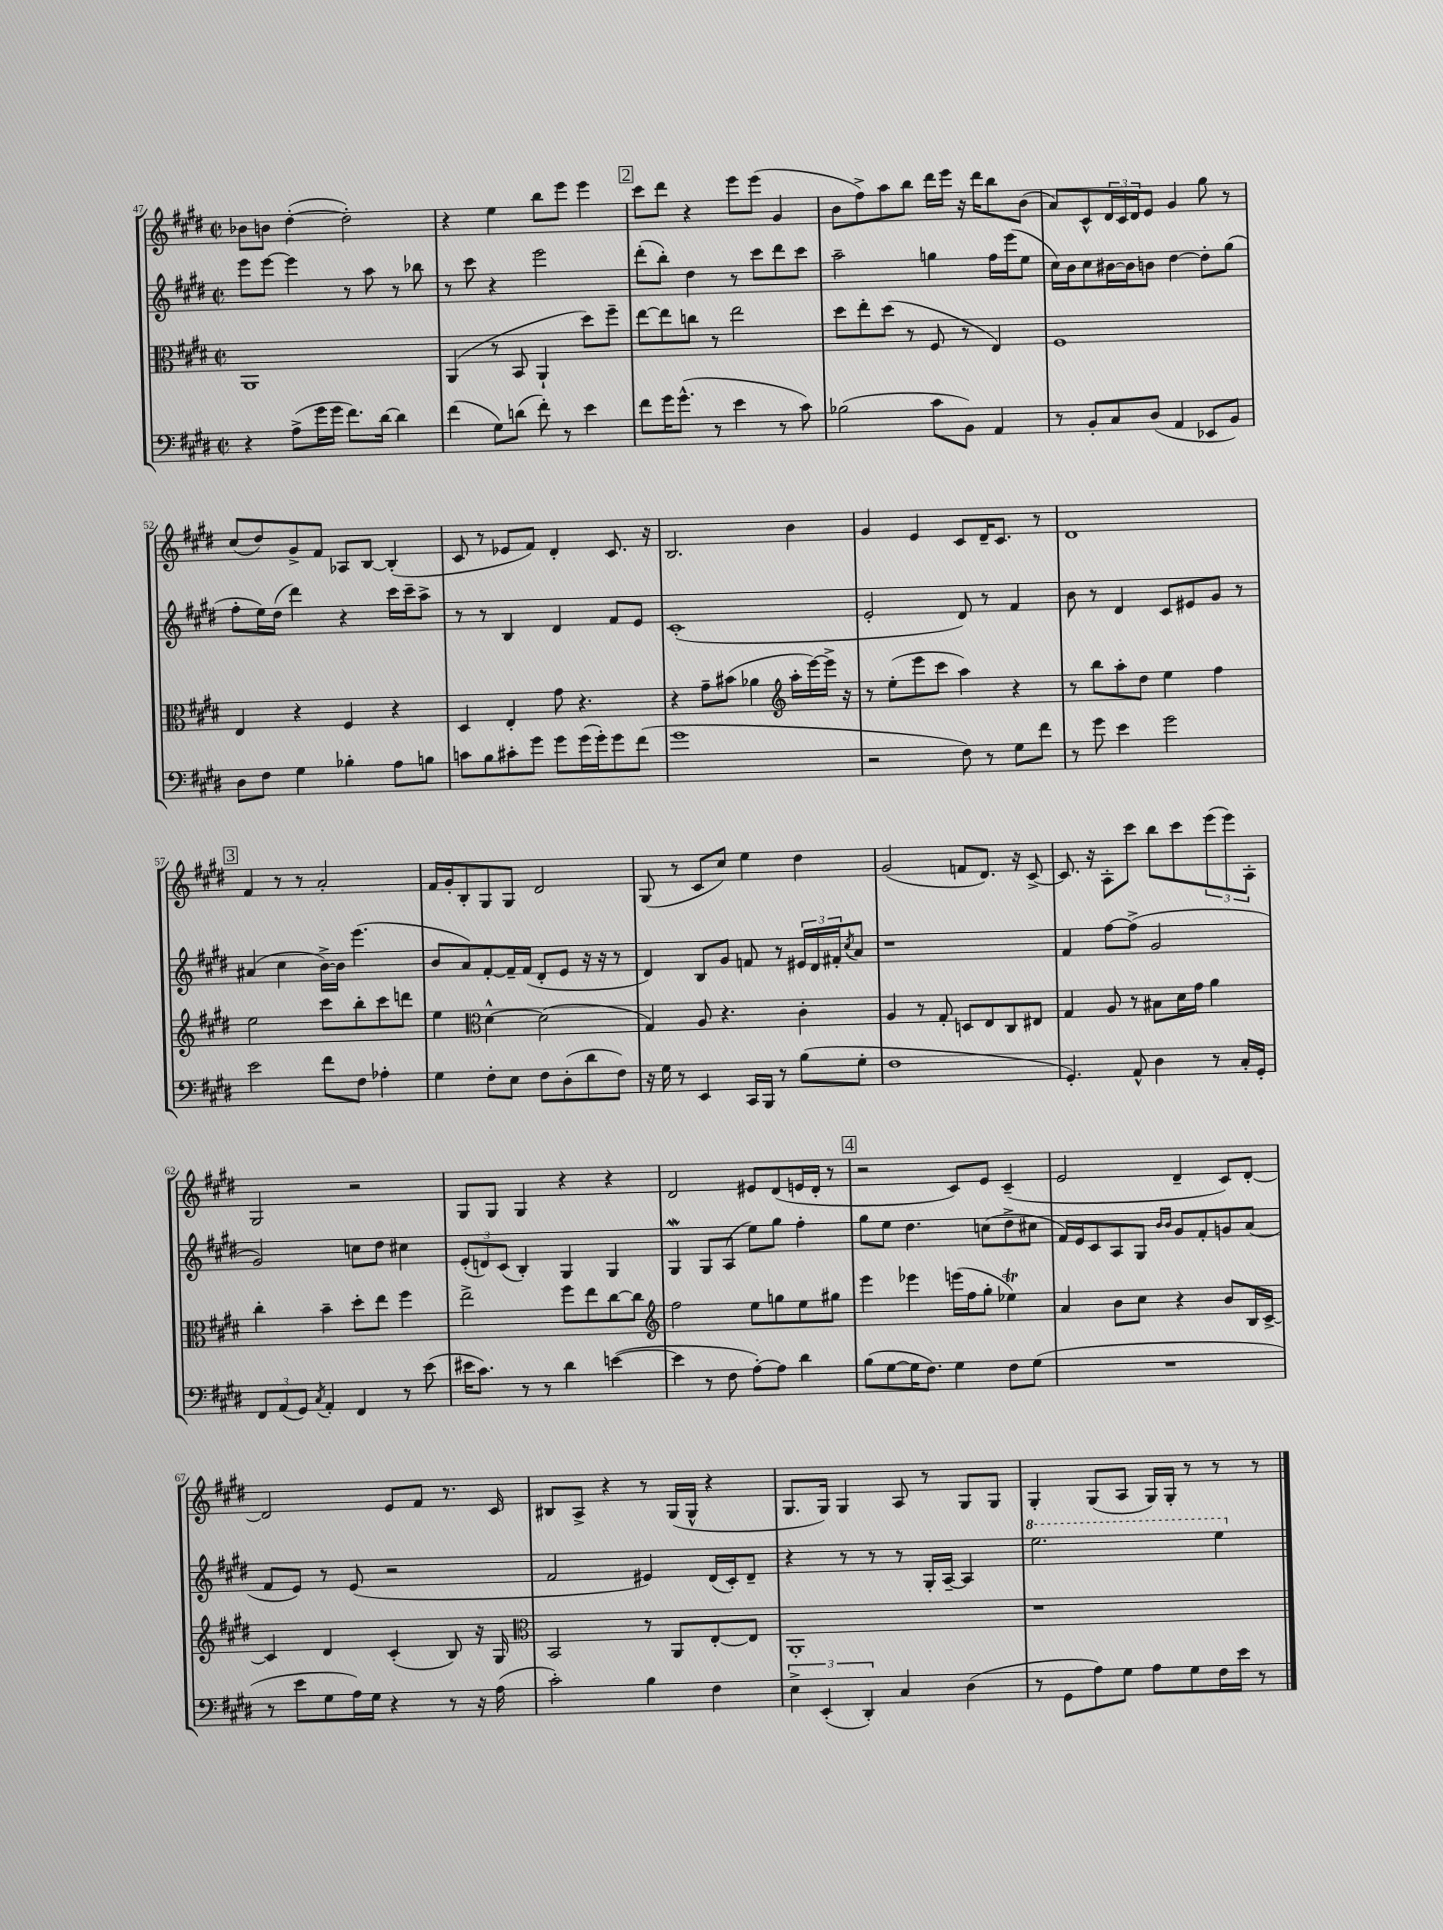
<<
\new StaffGroup <<
\new Staff = "s0" {
    \clef treble \key e \major \defaultTimeSignature \time 2/2
    bes'8 b'8 dis''4~-.( dis''2-.) |
    r4 e''4 b''8 e'''8 e'''4 |
    \mark \markup { \box "2" } cis'''8 dis'''8 r4 e'''8 e'''8( gis'4 |
    b'8 fis''8->) a''8 b''8 dis'''16 e'''16 r16 dis'''16 b''8 b'8( |
    a'8) cis'8-^ \tuplet 3/2 { dis'16 cis'16 dis'16 } e'8 gis'4 gis''8 r8 |
    cis''8( dis''8) gis'8-> fis'8 aes8 b8~ b4-.( |
    cis'8 r8 ees'8 fis'8) dis'4-. cis'8. r16 |
    b2. b'4 |
    gis'4 e'4 cis'8 dis'16-- cis'8. r8 |
    dis'1 |
    \mark \markup { \box "3" } fis'4 r8 r8 a'2-. |
    fis'16 gis'16-. b8-. gis8 gis8 dis'2 |
    gis8( r8 cis'8 cis''8) e''4 dis''4 |
    gis'2( f'8 dis'8.) r16 cis'8~-> |
    cis'8. r16 a8-. cis'''8 b''8 cis'''8 \tuplet 3/2 { e'''8( e'''8) a8-. } |
    gis2 r2 |
    gis8 gis8 gis4 r4 r4 |
    dis'2 eis'8 dis'8( e'16 dis'16-. r8 |
    \mark \markup { \box "4" } r2 cis'8) e'8 cis'4--( |
    e'2 dis'4-- cis'8) dis'8~-. |
    dis'2 e'8 fis'8 r8. cis'16 |
    bis8 a8-> r4 r8 gis16( gis16-^ r4 |
    gis8. gis16) gis4 a8 r8 gis8 gis8 |
    gis4-. gis8( a8 gis16) gis16-. r8 r8 r8 \bar "|." |
}
\new Staff = "s1" {
    \clef treble \key e \major \defaultTimeSignature \time 2/2
    e'''8 e'''8~ e'''4 r8 a''8 r8 bes''8 |
    r8 cis'''8 r4 e'''2 |
    \mark \markup { \box "2" } dis'''8-.( b''8-.) dis''4 r8 cis'''8 dis'''8 cis'''8 |
    a''2-- g''4 fis''16 e'''16( e''8 |
    cis''16) b'16 cis''8 bis'16~ bis'16 b'8 dis''4~ dis''8-. gis''8( |
    fis''8-. e''16) dis''16( dis'''4) r4 cis'''16 cis'''16-- a''8-> |
    r8 r8 b4 dis'4 fis'8 e'8 |
    cis'1-.( |
    e'2-. dis'8) r8 fis'4 |
    b'8 r8 dis'4 cis'8 eis'8 gis'8 r8 |
    \mark \markup { \box "3" } ais'4( cis''4 b'16~->) b'16 e'''4.( |
    b'8 a'8) fis'8~-. fis'16-- fis'16( dis'8-. e'8 r16 r16 r8 |
    dis'4) b8 gis'8 f'8 r8 \tuplet 3/2 { eis'16 dis'16 fis'16-. } \acciaccatura { cis''8 } a'8 |
    r1 |
    fis'4 fis''8~ fis''8->( gis'2 |
    gis'2) c''8 dis''8 cis''4 |
    \tuplet 3/2 { e'8-.( d'8) cis'8( } b4-.) gis4 gis4 |
    gis4\mordent gis8 a8( e''8) gis''8 fis''4-. |
    \mark \markup { \box "4" } gis''8 e''8 dis''4. c''8( dis''8-> cis''8 |
    fis'16) e'16 cis'8 a8 gis8 \grace { b'16 b'16 } gis'8 fis'8-. g'8 a'8( |
    fis'8 e'8) r8 e'8( r2 |
    fis'2 eis'4) dis'16( cis'16-.) dis'8-- |
    r4 r8 r8 r8 gis16-. a16~-- a4 |
    \ottava #1 e'''2. e'''4 \ottava #0 \bar "|." |
}
\new Staff = "s2" {
    \clef alto \key e \major \defaultTimeSignature \time 2/2
    a,1 |
    a,4( r8 b,8 a,4-! dis''8) fis''8-- |
    \mark \markup { \box "2" } e''8~ e''8 c''8 r8 e''2 |
    dis''8 e''8-. dis''8( r8 fis8 r8 e4) |
    fis1 |
    e4 r4 fis4 r4 |
    dis4 e4-. gis'8 r4. |
    r4 gis'8-- bis'8( aes'4 \clef treble a''16-. e'''16~) e'''16-> r16 |
    r8 e''8-.( e'''8 cis'''8 a''4) r4 |
    r8 b''8 a''8-. dis''8 e''4 fis''4 |
    \mark \markup { \box "3" } e''2 cis'''8 b''8-. cis'''8 d'''8 |
    e''4 \clef alto dis'4~-^ dis'2( |
    gis4) a8 r4. cis'4-. |
    a4 r8 gis8-. d8 e8 cis8 eis8 |
    gis4 a8 r8 bis8 dis'16 gis'16 a'4 |
    cis''4-. b'4-- dis''8-. e''8 fis''4 |
    e''2-> fis''8 e''8 cis''8~ cis''8 |
    \clef treble fis''2 e''8 g''8 e''8 gis''8 |
    \mark \markup { \box "4" } e'''4 ees'''4 e'''16( fis''16 gis''8-. ees''4\trill) |
    a'4 b'8 cis''8 r4 b'8 b16 cis'16~-> |
    cis'4 dis'4 cis'4-.( b8) r16 gis16 |
    \clef alto b,2 r8 a,8 e8~-. e8 |
    a,1-. |
    r1 \bar "|." |
}
\new Staff = "s3" {
    \clef bass \key e \major \defaultTimeSignature \time 2/2
    r4 a8->( gis'16 gis'16 fis'8.) dis'16~ dis'4 |
    fis'4( gis8) d'8( fis'8-.) r8 e'4 |
    \mark \markup { \box "2" } fis'8 gis'16 gis'8.-^( r8 e'4 r8 cis'8) |
    bes2( cis'8 b,8) a,4 |
    r8 b,8-. cis8 dis8( a,4 ees,8 b,8) |
    dis8 fis8 gis4 bes4-. a8 b8 |
    c'8 b8 cis'8-. gis'8 gis'8 gis'16( gis'16-.) gis'8 fis'8( |
    gis'1 |
    r2 fis8) r8 gis8 fis'8 |
    r8 gis'8 e'4 gis'2 |
    \mark \markup { \box "3" } e'2 fis'8 fis8 aes4-. |
    gis4 fis8-. e8 fis8 dis8-.( dis'8 fis8) |
    r16 gis16 r8 e,4 cis,16 b,,16 r8 b8( gis8-. |
    fis1 |
    gis,4.-.) a,8-^ dis4 r8 cis16-. gis,16-. |
    \tuplet 3/2 { fis,8 a,8( gis,8) } \acciaccatura { cis8 } a,4-. fis,4 r8 e'8( |
    eis'16 cis'8.) r8 r8 dis'4 e'4~( |
    e'4 r8 fis8 a8~-.) a8 dis'4 |
    \mark \markup { \box "4" } b8( gis8~ gis16 fis8.) gis4 fis8 gis8( |
    R1 |
    r8 e'8 gis8 a16) gis16 r4 r8 r16 a16( |
    cis'2-.) b4 fis4 |
    \tuplet 3/2 { e4-> e,4-.( dis,4-.) } cis4 dis4( |
    r8 gis,8 a8) gis8 a8 gis8 fis16 e'16 r8 \bar "|." |
}
>>
>>
\layout { \context { \Score currentBarNumber = #47 } }
